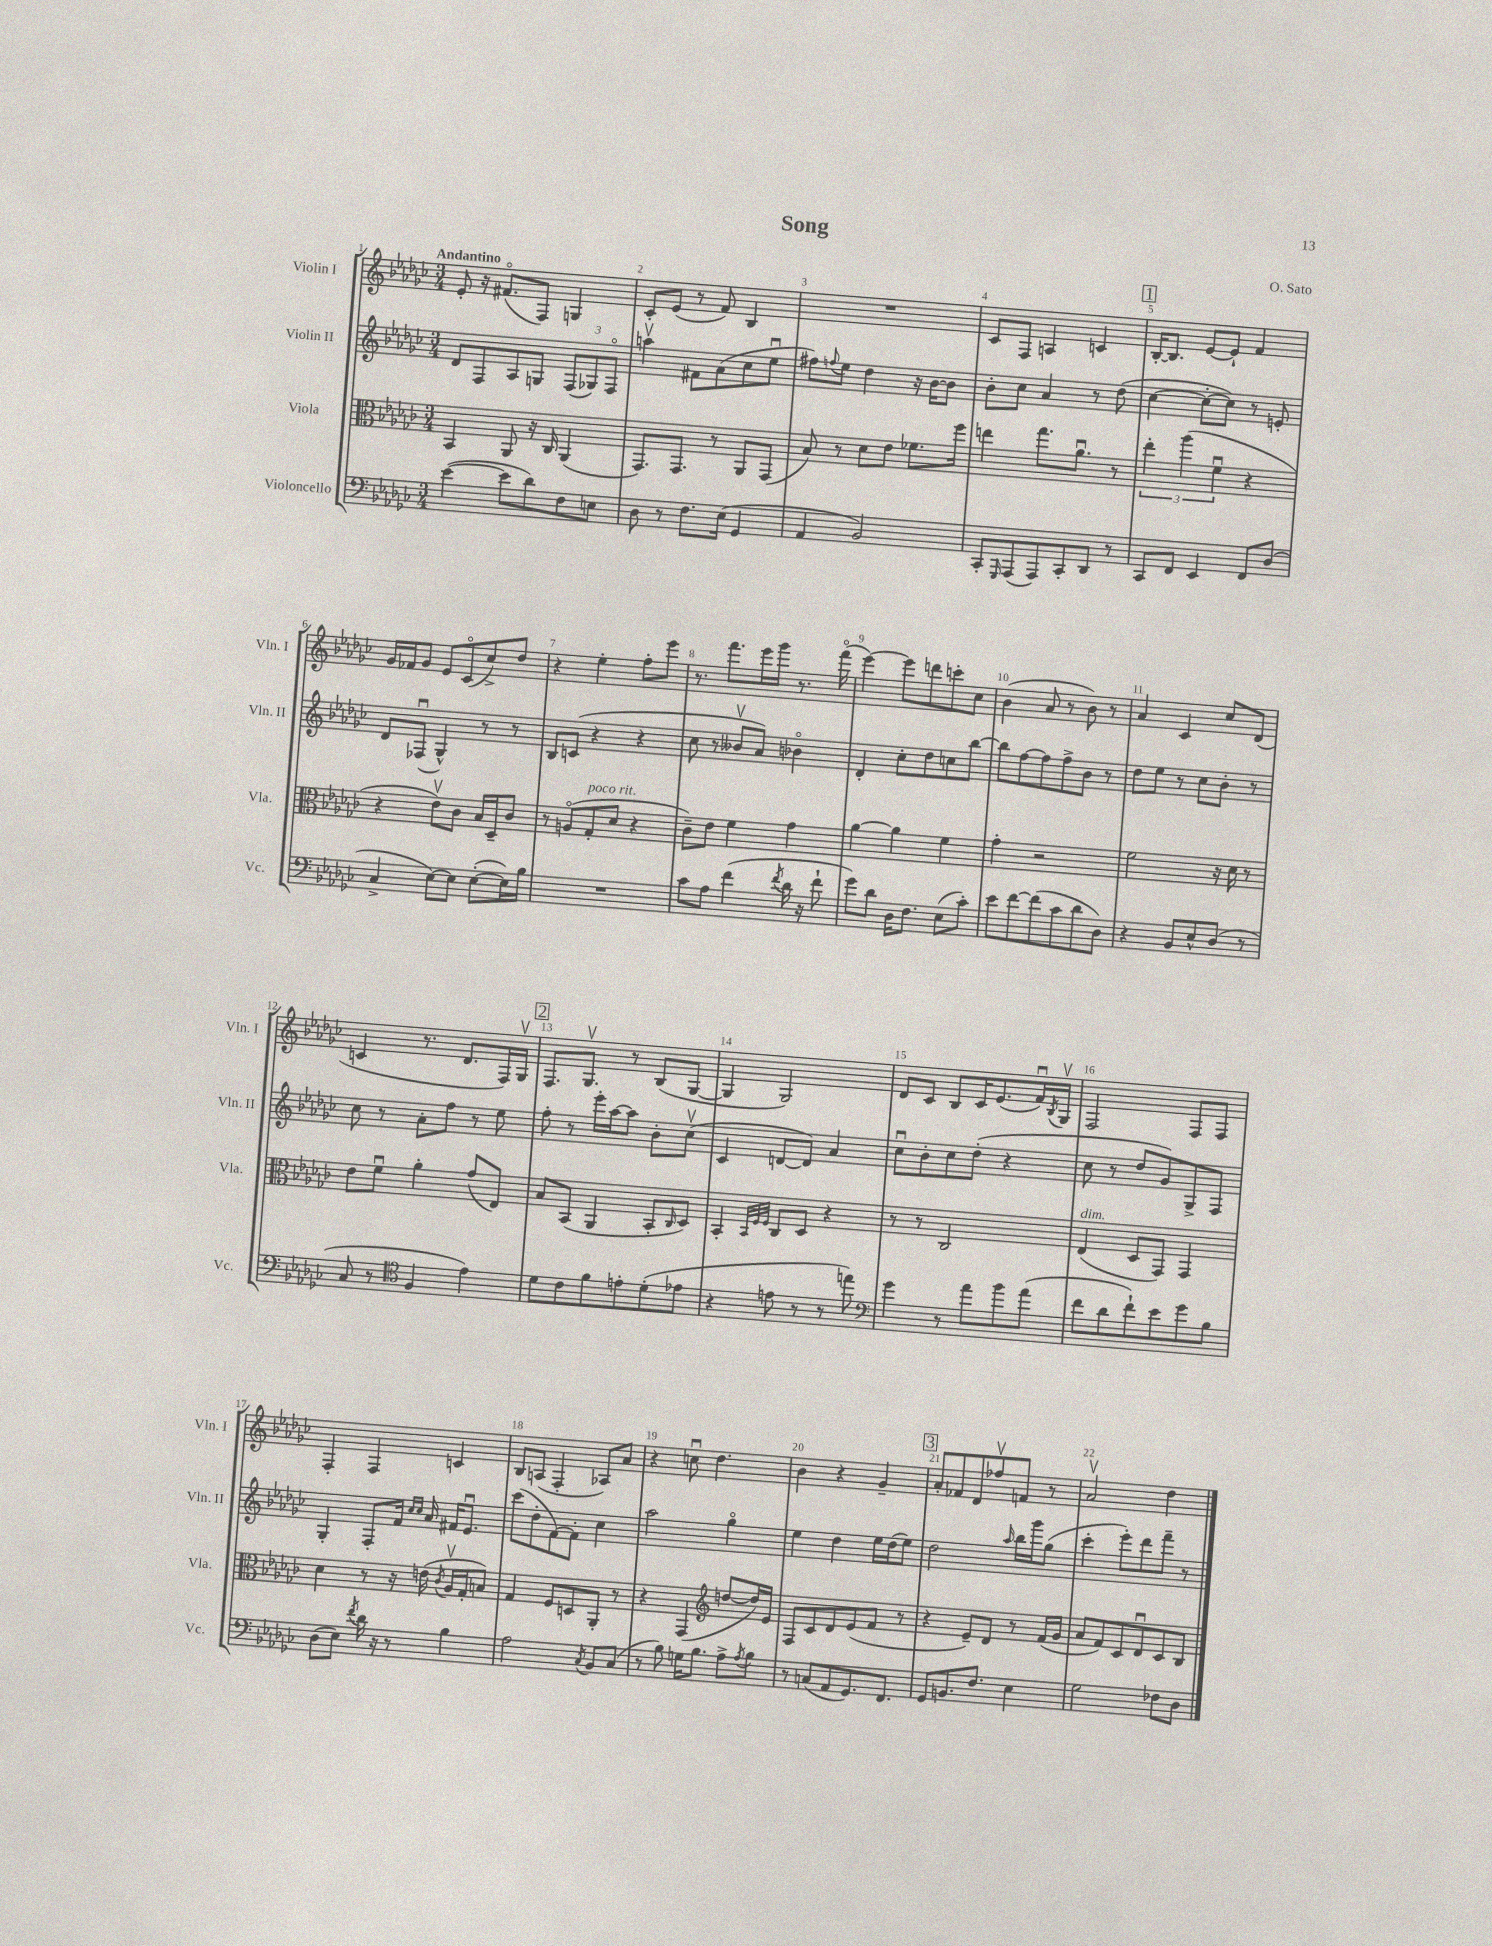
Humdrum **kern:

**kern	**kern	**kern	**kern
*staff4	*staff3	*staff2	*staff1
*clefF4	*clefC3	*clefG2	*clefG2
*k[b-e-a-d-g-c-]	*k[b-e-a-d-g-c-]	*k[b-e-a-d-g-c-]	*k[b-e-a-d-g-c-]
*M3/4	*M3/4	*M3/4	*M3/4
([4e-\	4BB-/	8d-/L	8e-'/
.	.	8F/	16r
.	.	.	(8.f#o/L
8e-\]L	8AA-/	8A-/	.
8d-\)	16r	8G/J	8F/J)
.	16C-/	.	.
8F\	(4AA-/	(12F/L	4G/
.	.	12G-/)	.
8E\J	.	.	.
.	.	12Fo/J	.
=	=	=	=
8D-\	8.GG-/L)	4aav\	8c-'/L
8r	.	.	(8e-/J
.	8.GG-/J	.	.
8.F\L	.	8f#\L	8r
.	8r	(8a-\	8f/)
(16E-\Jk	.	.	.
4GG-/	8AA-/L	8cc-\	4B-/
.	(8GG-/J	8ee-u\J	.
=	=	=	=
4AA-/	8B-/)	8ff#\L)	2.r
.	.	8qqff/	.
.	8r	8ee-\J	.
2BB-/)	8d-\L	4dd-\	.
.	8e-\J	.	.
.	8.f-\L	16r	.
.	.	[16b-\LK	.
.	.	8b-\]J	.
.	16ff\Jk	.	.
=	=	=	=
8CC-'/L	4ee\	8b-'\L	8c-/L
16qqGGG-/	.	.	.
(8AAA-/	.	8cc-\J	8F/J
8AAA-/)	8.gg-\L	4a-/	4A/
8CC-'/	.	.	.
.	8.a-u\J	.	.
8DD-/J	.	8r	4c/
8r	8r	(8dd-\	.
=	=	=	=
8CC-/L	6ee-'\	[4cc-\	[16B-'/LK
.	.	.	8.B-/]J
8FF/J	.	.	.
.	(6aa-\	.	.
4EE-/	.	8cc-'\_L	[8e-/L
.	6fu\	.	.
.	.	8cc-\]J)	8e-`/]J
8FF/L	4r	8r	4f/
(8D-/J	.	8e'/	.
=	=	=	=
4C-^/	4r	8d-/L	16g-/LL
.	.	.	16f-/J
.	.	(8F-u/J	8g-/J
[8E-\L)	8e-v\L)	4G-^^/)	8e-/L
8E-\]J	8c-\J	.	(8c-o/
([8E-'\L	16B-/LL	8r	8cc-^/)
.	16D-~/J	.	.
16E-\]L)	8c-/J	8r	8dd-/J
16B-\JJ	.	.	.
=	=	=	=
2.r	8r	8B-/L	4r
.	(8Ao/L	(8c/J	.
.	8G-'/	4r	4ee-'\
.	8d-/J	.	.
.	4r	4r	8ff'\L
.	.	.	8eee-\J
=	=	=	=
8c-\L	8c-~\L)	8cc-\	8.r
8A-\J	8e-\J	8r	.
.	.	.	8.fff\L
(4f\	4f\	8b--v/L	.
.	.	8a-/J)	16eee-\L
.	.	.	16ggg-\JJ
8qf/	.	.	.
16d-\	4g-\	4b-o\	8.r
16r	.	.	.
8f`\	.	.	.
.	.	.	(16fffo\
=	=	=	=
8g-\L)	[4a-\	4d-'/	[4eee-\)
8d-\J	.	.	.
16D-\LK	4a-\]	8cc-'\L	8eee-\]L
8.F\J	.	.	.
.	.	8dd-\	8ddd\
(8E-\L	4f\	8cc\	8ccc'\
8c-'\J)	.	[8bb-\J	8cc-\J
=	=	=	=
8e-\L	4g-'\	8bb-\]L	(4b-\
[8f\	.	[8ff\	.
(8f\]	2r	8ff\]	8a-/
8c-\	.	8ff^\	8r
8d-\	.	8b-\J	8b-\)
8D-\J)	.	8r	8r
=	=	=	=
4r	2f\	8dd-\L	4a-/
.	.	8ee-\J	.
8BB-/L	.	8r	4c-/
8E-^^/	.	8cc-\L	.
(8D-/J	16r	8b-'\J	8cc-/L
.	16d-\	.	.
8r	8r	8r	(8d-/J
=	=	=	=
8C-/	8e-\L	8cc-\	4c/
8r	8fu\J	8r	.
*clefC4	*	*	*
4F/	4a-'\	8a-'\L	8.r
.	.	8ff\J	.
.	.	.	8.d-/L
4e-\)	(8g-/L	8r	.
.	8E-/J)	8ee-\	16F/L)
.	.	.	16G-v/JJ
=	=	=	=
8d-\L	8B-/L	8ff'\	8.F/L
8c-\	(8BB-/J	8r	.
.	.	.	8.G-v/J
8f\	4AA-/	16eee-'\LL	.
.	.	[16aa-\J	.
8e'\	.	8aa-\]J	8r
(8d-'\	8BB-'/L	8b-'\L	(8B-/L
.	16qqC-/	.	.
8e-\J	8D-/J)	(8cc-v\J	[8G-/J
=	=	=	=
4r	4BB-'/	4c-/	4G-/]
.	32qqBB-/LLL	.	.
.	32qqF/	.	.
.	32qqF/JJJ	.	.
8e\	8C-/L	[8d/L	2G-/)
8r	8D-/J	8d/]J)	.
8r	4r	4a-/	.
8ee\)	.	.	.
=	=	=	=
*clefF4	*	*	*
4g-\	8r	8cc-u\L	8d-/L
.	8r	8b-'\	8c-/J
8r	2C-/	8cc-\	8B-/L
8a-\L	.	(8dd-'\J	16c-/K
.	.	.	(8.e-/
8b-\	.	4r	.
(8a-\J	.	.	16fu/L)
.	.	.	8qB-/
.	.	.	16G-v/JJ
=	=	=	=
8f\L	(4E-/	8cc-\	2F/
8d-\	.	8r	.
8f`\)	8D-/L	8dd-/L	.
8e-\	8GG-/J)	8g-/)	.
8g-\	4GG-/	8G-^/	8F/L
8B-\J	.	8F/J	8F/J
=	=	=	=
(8D-\L	4d-\	4G-'/	4F'/
8E-\J)	.	.	.
8qf/	.	.	.
16d-\	8r	8F'/L	4F/
16r	.	.	.
8r	16r	16f/Jk	.
.	.	16qqcc-/LL	.
.	.	16qqcc-/JJ	.
.	(16e\	16a-/	.
.	8qc-/	.	.
4B-\	16A-v/LL	16f#/LK	4c/
.	16G-'/J	8.e-u/J	.
.	8B/J)	.	.
=	=	=	=
2A-\	4G-/	(8ccc-\L	8B-/L
.	.	8dd-'\	(8A/J
.	8F/L	[8f\)	4F'/
.	8D/	8f'\]J	.
8qC-/	.	.	.
8BB-/L	8AA-'/J	4cc-\	8A-/L)
(8C-/J	8r	.	8a-/J
=	=	=	=
8r	4r	2aa-\	4r
8B-\)	.	.	.
16G\LK	(4GG-/	.	8ccu\
8.B-\J	.	.	.
.	.	.	4.dd-\
*	*clefG2	*	*
8A-^\L	[8dd/L	4gg-o\	.
8qA-/	.	.	.
8B-\J	16dd/]L)	.	.
.	16e-/JJ	.	.
=	=	=	=
8r	8F/L	4ee-\	4b-\
(8C/L	8c-/	.	.
8AA-/	8d-/	4dd-\	4r
8.GG-/)	(8e-/	.	.
.	8f/J	16ee-\LL	4g-~/
8.FF/J	.	(16dd-\J	.
.	8r	8ee-\J)	.
=	=	=	=
8GG-/L	4r	2dd-\	8a-'/L
8.BB/	.	.	8f-/
.	8e-~/L)	.	8d-/
8.F/J	.	.	.
.	8d-/J	.	8ff-v/
.	.	16qqaa-/	.
4E-\	8r	16bb-\LL	8f/J
.	.	16ggg-\J	.
.	(16f/LL	(8gg-\J	8r
.	16g-/JJ	.	.
=	=	=	=
2G-\	8a-/L	4ccc-'\	2a-v/
.	8f/)	.	.
.	8c-/	8eee-'\L)	.
.	8d-u/	8ddd-\	.
8F-\L	8c-/	8fff~\J	4dd-\
8D-\J	8B-/J	8r	.
==	==	==	==
*-	*-	*-	*-
